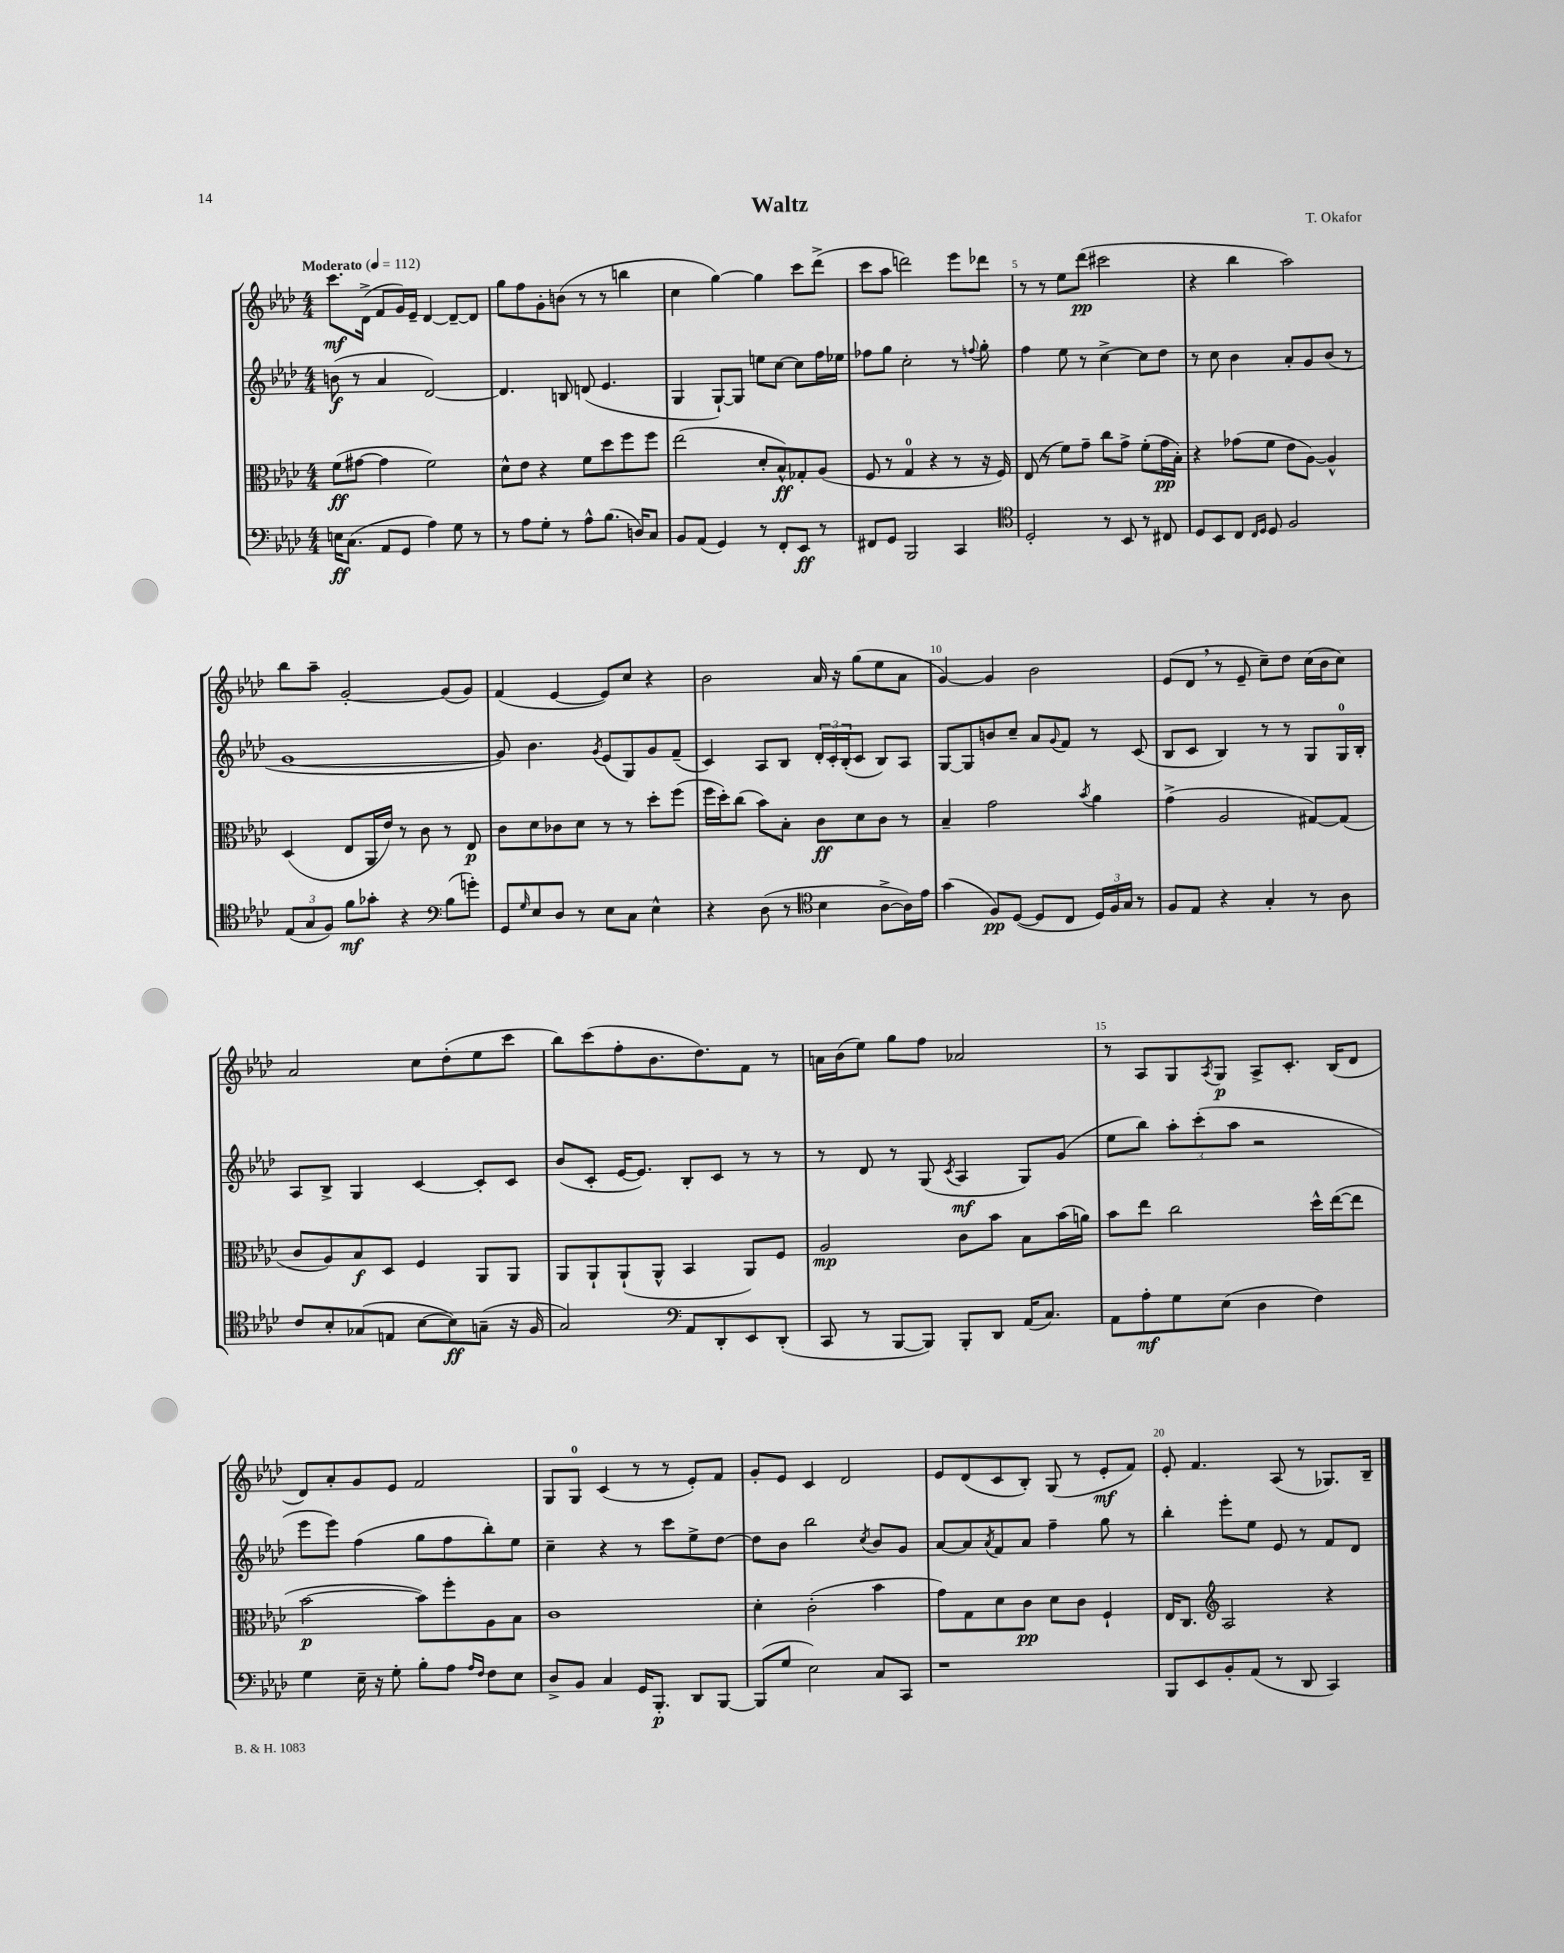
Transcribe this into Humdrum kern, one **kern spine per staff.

**kern	**kern	**kern	**kern
*staff4	*staff3	*staff2	*staff1
*clefF4	*clefC3	*clefG2	*clefG2
*k[b-e-a-d-]	*k[b-e-a-d-]	*k[b-e-a-d-]	*k[b-e-a-d-]
*M4/4	*M4/4	*M4/4	*M4/4
*MM112	*MM112	*MM112	*MM112
16E\LK	(8f\L	(8b\	8.ccc\L
(8.C\J	.	.	.
.	[8g#\J	8r	.
.	.	.	(16d-^\Jk
8AA-/L	4g#\]	4a-/	8f/L
8GG/J	.	.	16g/L)
.	.	.	16e-~/JJ
4A-\)	2f\)	[2d-/)	[4d-/
8G\	.	.	8d-~/_L
8r	.	.	8d-/]J
=	=	=	=
8r	8d-^^\L	4.d-/]	8gg\L
8A-\L	8e-\J	.	8ff\
8G'\J	4r	.	8g'\
8r	.	8B/	(8b\J
8A-^^\L	8f\L	(8d/	8r
(8.B-\J	8dd-\	4.e-/	8r
.	8ff\	.	4bb\
16D/LK)	.	.	.
8C/J	8ff\J	.	.
=	=	=	=
8BB-/L	(2ee-\	4G/	4cc\
(8AA-/J	.	.	.
4GG/)	.	[8G`/L)	[4gg\)
.	.	8G/]J	.
8r	8d-'/L	8ee\L	4gg\]
8FF'/L	8B-^^/)	[8cc\J	.
8EE-/J	8G-'/	8cc\]L	8ccc\L
8r	(8A-/J	16ff\L	(8ddd-^\J
.	.	16ee-\JJ	.
=	=	=	=
8FF#/L	8F/	8ff-\L	8ccc\L
8GG/J	8r	8gg\J	8aa-\J
2BBB-/	4G/	2cc'\	2ddd\)
.	4r	.	.
4CC/	8r	8r	8eee-\L
.	.	8qqff/	.
.	16r	8gg'\	8ddd-\J
.	16F/)	.	.
=	=	=	=
*clefC4	*	*	*
2D-'/	(8E-/	4ff\	8r
.	8r	.	8r
.	8f\L)	8ee-\	8ee-\L
.	8g~\J	8r	(8ddd-\J
8r	8cc\L	[4cc^\	2ccc#\
8BB-/	8g^\J	.	.
8r	(8f'\L	8cc\]L	.
8C#/	16g\L	8dd-\J	.
.	16B-'\JJ)	.	.
=	=	=	=
8D-/L	4r	8r	4r
8BB-/	.	8cc\	.
8C/J	(8g-\L	4b-\	4bb-\
16qqC/LL	.	.	.
16qqD-/JJ	.	.	.
8D-/	8f\J	.	.
2F/	8e-\L	8a-'/L	2aa-\)
.	[8A-\J)	8g/	.
.	4A-^^/]	(8b-/J	.
.	.	8r	.
=	=	=	=
(12E-/L	(4D-/	[1g	8bb-\L
12G/	.	.	.
.	.	.	8aa-~\J
12F/J)	.	.	.
8f\L	8E-/L	.	[2g'/
8g-'\J	16AA-/L	.	.
.	16e-/JJ)	.	.
4r	8r	.	.
.	8c\	.	.
*clefF4	*	*	*
(8B-\L	8r	.	(8g/]L
8g'\J)	8E-/	.	8g/J)
=	=	=	=
8GG/L	8c\L	8g/])	(4f/
16qqG/	.	.	.
8E-/	8d-\	4.b-\	.
8D-/J	8c-\	.	[4e-/
8r	8d-\J	.	.
.	.	8qg/	.
8E-\L	8r	(8e-/L	8e-/]L)
8C\J	8r	8G/)	8cc/J
4E-^^\	8dd-'\L	8g/	4r
.	(8ff\J	(8f~/J	.
=	=	=	=
4r	16ff\LL	4c/)	2b-\
.	16dd-'\J)	.	.
.	(8cc\J	.	.
(8D-\	8b-\L)	8A-/L	.
8r	8B-'\J	8B-/J	.
*clefC4	*	*	*
4B-\	8c\L	24d-'/LL	16a-/
.	.	24c'/	.
.	.	.	16r
.	.	(24B-'/J	.
.	8d-\	8c/J	(8gg\L
[8A-^\L	8c\J	8B-/L)	8ee-\
16A-\]L)	8r	8A-/J	8a-\J
16e-\JJ	.	.	.
=	=	=	=
(4g\	4B-~/	[8G/L	[4g/)
.	.	8G/]	.
8F/L)	2g\	8b/	4g/]
([8D-/J	.	8cc~/J	.
8D-/]L	.	8a-/L	2b-\
.	.	8qqg/	.
8C/J	.	8f/J	.
.	8qb-/	.	.
24D-/LL)	4a-\	8r	.
24F/	.	.	.
24G/JJ	.	.	.
8r	.	(8c/	.
=	=	=	=
8F/L	(4g^\	8B-/L	(8e-/L
8E-/J	.	8c/J	8d-/J
4r	2A-/	4B-/)	8r
.	.	.	8e-~/
4G'/	.	8r	8cc~\L)
.	.	8r	8dd-\J
8r	[8G#/L)	8G/L	(16cc\LL
.	.	.	16b-\J
8A-\	(8G#/]J	16G/L	8cc\J)
.	.	16B-'/JJ	.
=	=	=	=
8c/L	8c/L	8A-/L	2a-/
8B-'/	8A-/)	8B-^/J	.
(8G-/	8B-/	4G/	.
8E/J	8D-/J	.	.
[8B-\L	4F/	[4c/	8cc\L
8B-\])	.	.	(8dd-'\
(8G~\J	8AA-/L	8c'/]L	8ee-\
16r	8AA-/J	8c/J	8ccc\J
16F/	.	.	.
=	=	=	=
2G/)	8AA-/L	(8b-/L	8bb-\L)
.	8AA-`/	8c'/J	(8ccc\
.	(8AA-`/	[16e-/LK	8ff'\
.	.	8.e-/]J)	.
.	8AA-^^/J	.	8.b-\
*clefF4	*	*	*
8AA-/L	4BB-/	8B-'/L	.
.	.	.	8.dd-\)
8DD-'/	.	8c/J	.
8EE-/	8AA-/L)	8r	8f\J
(8DD-'/J	8F/J	8r	8r
=	=	=	=
8CC/	2A-/	8r	16a\LL
.	.	.	(16b-\J
8r	.	8d-/	8ee-\J)
[8BBB-/L	.	8r	8gg\L
8BBB-/]J)	.	(8G/	8ff\J
.	.	8qc/	.
8BBB-'/L	8c\L	4A-/	2a-/
8DD-/J	8b-\J	.	.
(16AA-/LK	8B-\L	8G/L)	.
8.C/J)	.	.	.
.	(16b-\L	(8g/J	.
.	16a\JJ)	.	.
=	=	=	=
8AA-\L	8b-\L	8ee-\L	8r
8A-'\	8ee-\J	8bb-\J)	8A-/L
8G\	2cc\	12aa-'\L	8G/
.	.	(12ccc'\	.
.	.	.	8qA-/
(8E-\J	.	.	8G/J
.	.	12aa-\J	.
4D-\	.	2r	8A-^/L
.	.	.	8.c'/J
4F\)	16dd-^^\LL	.	.
.	([16ee-\J	.	(16B-/LK
.	8ee-\]J	.	8d-/J
=	=	=	=
4G\	[2b-\	8eee-\L	8d-/L)
.	.	8eee-\J)	8a-'/
16E-~\	.	(4ff\	8g/
16r	.	.	.
8G'\	.	.	8e-/J
8B-'\L	8b-\]L)	8gg\L	2f/
8A-\J	8ff'\	8ff\	.
16qqA-/LL	.	.	.
16qqF/JJ	.	.	.
8F\L	8A-\	8bb-'\)	.
8E-\J	8B-\J	8ee-\J	.
=	=	=	=
8D-^/L	1c	4cc~\	8G/L
8BB-/J	.	.	8G/J
4C/	.	4r	(4c/
16GG/LK	.	8r	8r
8.BBB-'/J	.	.	.
.	.	8ccc\L	8r
8DD-/L	.	8ee-^\	8e-'/L)
[8BBB-/J	.	[8dd-\J	8f/J
=	=	=	=
(8BBB-/]L	4d-'\	8dd-\]L	8g'/L
8G/J	.	8b-\J	8e-/J
2E-\)	(2c'\	2bb-\	4c/
.	.	.	2d-/
.	.	8qcc/	.
8C/L	4b-\	8b-/L	.
8CC/J	.	8g/J	.
=	=	=	=
1r	8g\L)	[8a-/L	8e-/L
.	8G\	8a-/]	(8d-/
.	.	8qa-/	.
.	8d-\	8f/	8c/
.	8c\J	8a-/J	8B-'/J)
.	8d-\L	4ff~\	(8G/
.	8c\J	.	8r
.	4F`/	8gg\	8e-'/L
.	.	8r	8f/J)
=	=	=	=
8BBB-/L	16E-/LK	4bb-'\	8e-'/
.	8.C/J	.	.
8EE-/	.	.	4.f/
*	*clefG2	*	*
8BB-'/	2A-/	8eee-'\L	.
(8AA-/J	.	8ee-\J	.
8r	.	8e-/	(8A-/
8DD-/	.	8r	8r
4CC/)	4r	8f/L	8.G-/L)
.	.	8d-/J	.
.	.	.	16B-~/Jk
==	==	==	==
*-	*-	*-	*-
